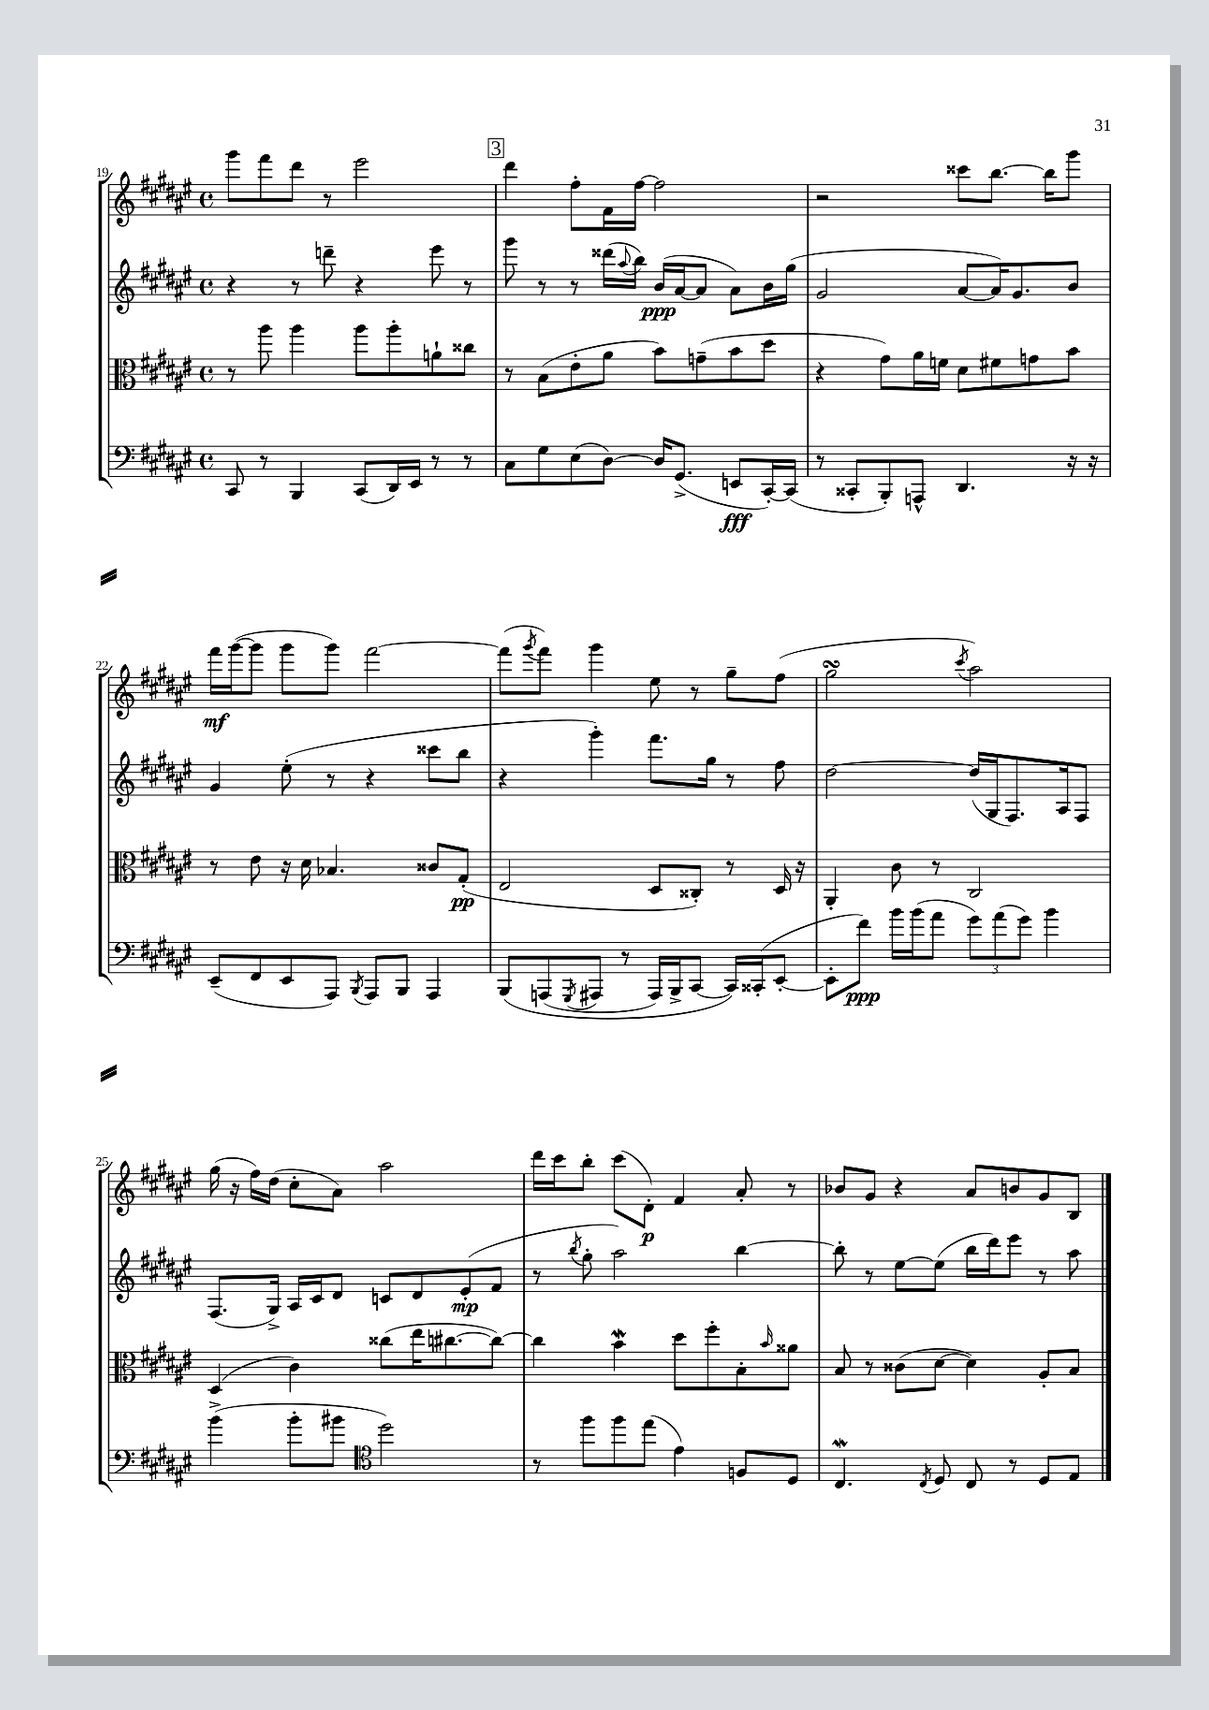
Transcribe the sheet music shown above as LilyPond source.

<<
\new StaffGroup <<
\new Staff = "s0" {
    \clef treble \key fis \major \defaultTimeSignature \time 4/4
    gis'''8 fis'''8 dis'''8 r8 eis'''2 |
    \mark \markup { \box "3" } dis'''4 fis''8-. fis'16 fis''16~ fis''2 |
    r2 cisis'''8 b''8.~ b''16 gis'''8 |
    fis'''16\mf gis'''16~( gis'''8 gis'''8 gis'''8) fis'''2~ |
    fis'''8( \acciaccatura { gis'''8 } fis'''8) gis'''4 eis''8 r8 gis''8-- fis''8( |
    gis''2\turn \acciaccatura { cis'''8 } ais''2) |
    gis''16( r16 fis''16) dis''16( cis''8-. ais'8) ais''2 |
    dis'''16 cis'''16 b''8-. cis'''8( dis'8-.\p) fis'4 ais'8-. r8 |
    bes'8 gis'8 r4 ais'8 b'8 gis'8 b8 \bar "|." |
}
\new Staff = "s1" {
    \clef treble \key fis \major \defaultTimeSignature \time 4/4
    r4 r8 d'''8-- r4 eis'''8 r8 |
    \mark \markup { \box "3" } gis'''8 r8 r8 disis'''16( \appoggiatura { ais''8 } b''16) b'16\ppp( ais'16~ ais'8 ais'8) b'16 gis''16( |
    gis'2 ais'8~ ais'16) gis'8. b'8 |
    gis'4 eis''8-.( r8 r4 cisis'''8 b''8 |
    r4 gis'''4-.) fis'''8. gis''16 r8 fis''8 |
    dis''2~ dis''16( gis16 fis8.) ais16 fis8 |
    fis8.( gis16->) ais16 cis'16 dis'8 c'8 dis'8 eis'8-.\mp( fis'8 |
    r8 \acciaccatura { b''8 } gis''8-. ais''2) b''4~ |
    b''8-. r8 eis''8~ eis''8( b''16 dis'''16) eis'''8 r8 ais''8 \bar "|." |
}
\new Staff = "s2" {
    \clef alto \key fis \major \defaultTimeSignature \time 4/4
    r8 ais''8 ais''4 ais''8 ais''8-. a'8-! cisis''8 |
    \mark \markup { \box "3" } r8 b8( eis'8-. ais'8 b'8) g'8--( b'8 dis''8 |
    r4 gis'8) ais'16 f'16 dis'8 fis'8 g'8 b'8 |
    r8 eis'8 r16 dis'16 bes4. cisis'8 gis8-.\pp( |
    eis2 dis8 cisis8-.) r8 dis16 r16 |
    ais,4-. cis'8 r8 cis2 |
    dis4( cis'4) cisis''8( eis''16 cis''8.~ cis''8~) |
    cis''4 b'4\mordent dis''8 fis''8-. b8-. \grace { b'16 } aisis'8 |
    b8 r8 cisis'8( dis'8~ dis'4) ais8-. b8 \bar "|." |
}
\new Staff = "s3" {
    \clef bass \key fis \major \defaultTimeSignature \time 4/4
    cis,8 r8 b,,4 cis,8( dis,16) eis,16 r8 r8 |
    \mark \markup { \box "3" } cis8 gis8 eis8( dis8~) dis16 gis,8.->( e,8\fff cis,16~-.) cis,16( |
    r8 cisis,8-. b,,8-.) a,,8-^ dis,4. r16 r16 |
    eis,8--( fis,8 eis,8 ais,,8) \acciaccatura { b,,8 } ais,,8 b,,8 ais,,4 |
    b,,8\( a,,8( \acciaccatura { gis,,8 } ais,,8 r8 ais,,16) b,,16-> cis,8~ cis,16\) cisis,16-.( eis,8~-. |
    eis,8-. fis'8\ppp) b'16 b'16( ais'8 \tuplet 3/2 { gis'8) ais'8( gis'8) } b'4 |
    b'4->( b'8-. bis'8 \clef tenor dis''2) |
    r8 fis''8 fis''8 eis''8( eis'4) f8 dis8 |
    cis4.\mordent \acciaccatura { cis8 } dis8 cis8 r8 dis8 eis8 \bar "|." |
}
>>
>>
\layout { \context { \Score currentBarNumber = #19 } }
